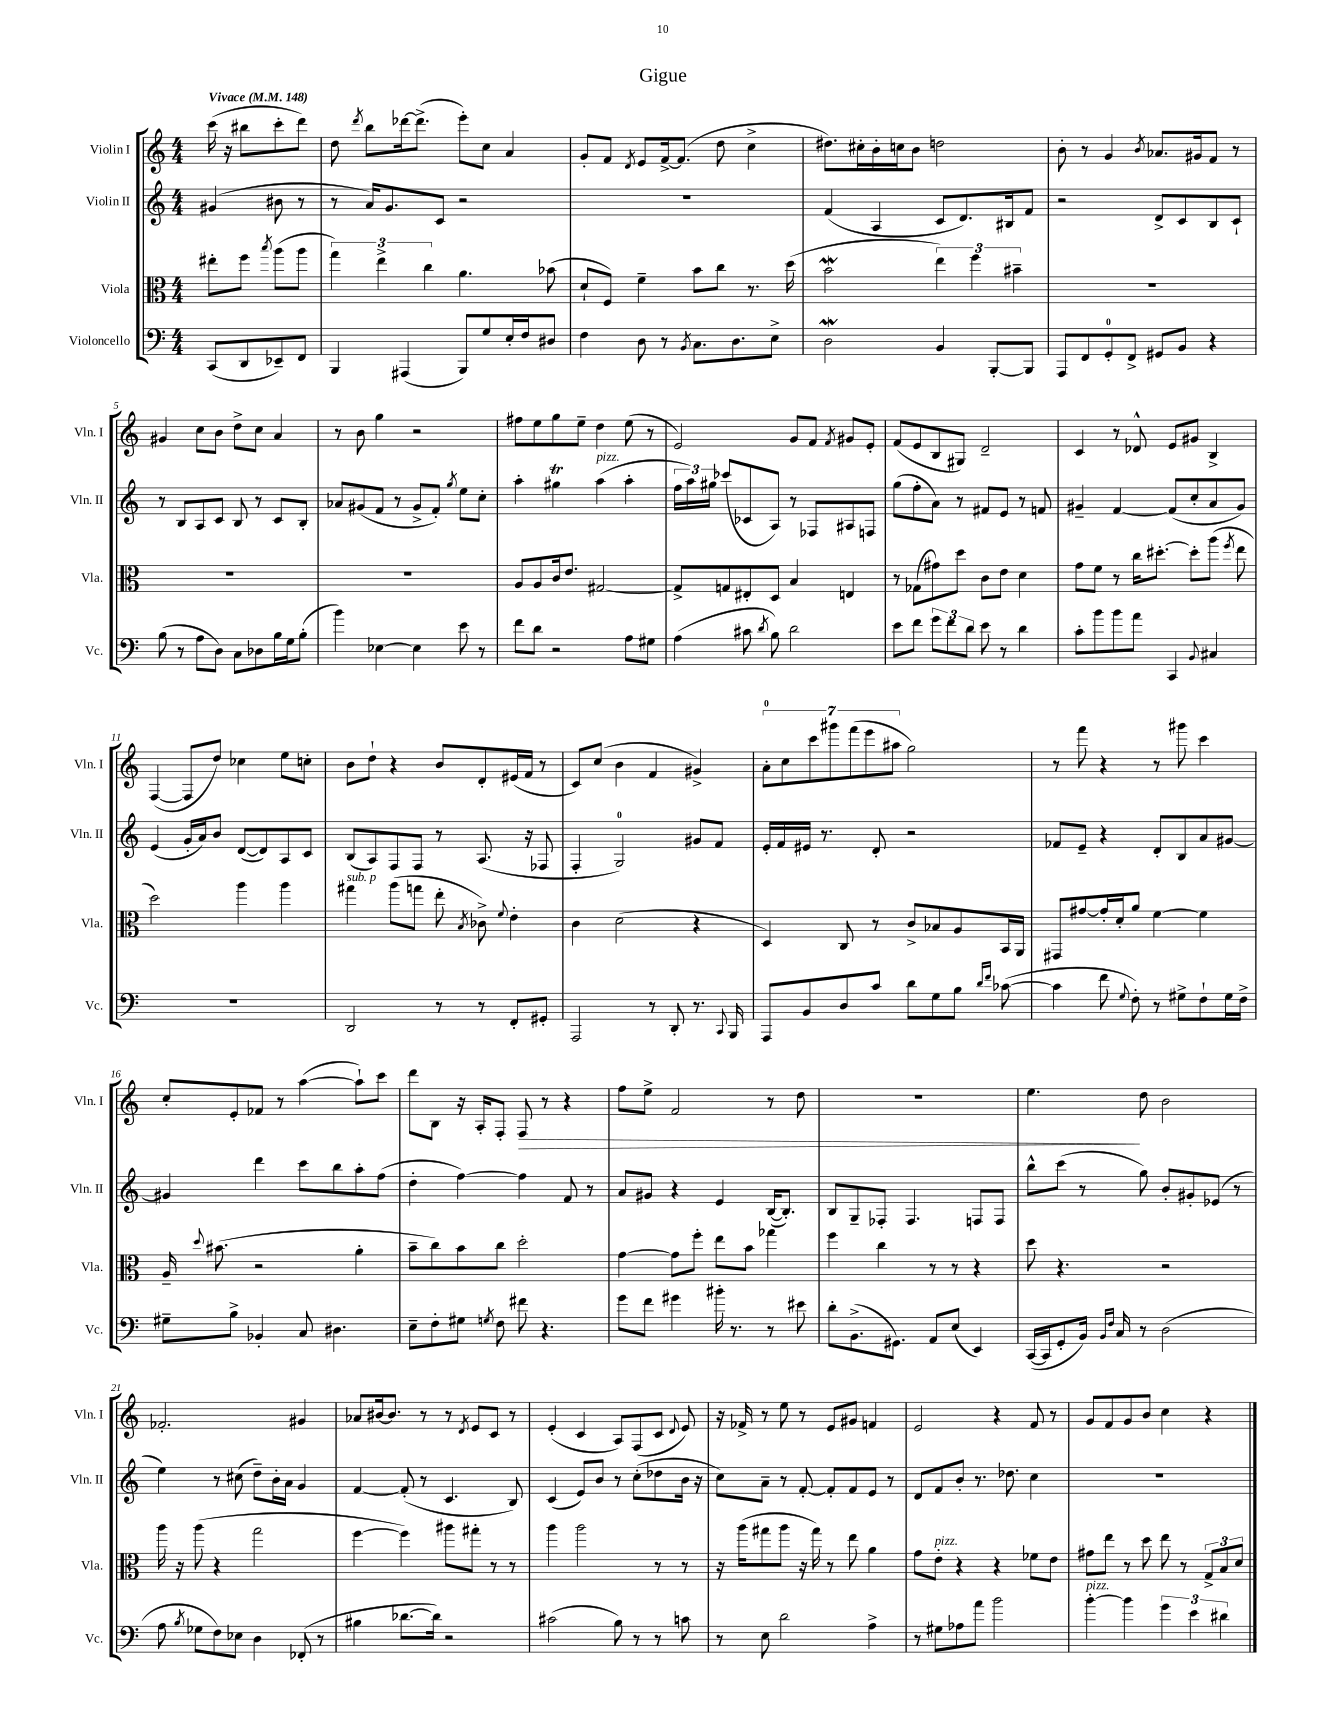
\header { title = "Gigue" }
<<
\new StaffGroup <<
\new Staff = "s0" \with { instrumentName = "Violin I" shortInstrumentName = "Vln. I" } {
    \clef treble \key c \major \numericTimeSignature \time 4/4 \partial 2 \tempo "Vivace" 4 = 148
    \autoBeamOff c'''16( r16 bis''8[ c'''8-. d'''8]) |
    d''8 \acciaccatura { d'''8 } b''8[ des'''16~ des'''8.]->( e'''8[-.) c''8] a'4 |
    g'8[-. f'8] \acciaccatura { d'8 } e'8[ f'16~-> f'8.]( d''8 c''4-> |
    dis''8.[) cis''16-. b'16-. c''16 b'8] d''2 |
    b'8-. r8 g'4 \acciaccatura { b'8 } aes'8.[ gis'16 f'8] r8 |
    gis'4 c''8[ b'8] d''8[-> c''8] a'4 |
    r8 b'8 g''4 r2 |
    fis''8[ e''8 g''8 e''8]-- d''4 e''8( r8 |
    e'2) g'8[ f'8] \acciaccatura { f'8 } gis'8[ e'8]-. |
    f'8[( e'8 b8 gis8]) d'2-- |
    c'4 r8 des'8-^ e'8[ gis'8] b4-> |
    f4~( f8[ d''8]) ces''4 e''8[ c''8]-. |
    b'8[ d''8]-! r4 b'8[ d'8-. eis'16( f'16] r8 |
    c'8[) c''8]( b'4 f'4 gis'4->) |
    \tuplet 7/4 { a'8[-0-. c''8 c'''8 gis'''8 f'''8( e'''8 ais''8] } g''2) |
    r8 f'''8 r4 r8 gis'''8 c'''4 |
    c''8[-. e'8-. fes'8] r8 a''4~( a''8[-!) c'''8] |
    d'''8[ b8] r16 a16[-. f8]-. f8\> r8 r4 |
    f''8[ e''8]-> f'2 r8 d''8 |
    R1 |
    e''4.\! d''8 b'2 |
    fes'2.-. gis'4 |
    aes'8[ bis'16~ bis'8.] r8 r8 \acciaccatura { d'8 } e'8[ c'8] r8 |
    e'4-.( c'4 a8[) f8( c'8] \appoggiatura { d'8 } e'8) |
    r16 fes'16-> r8 e''8 r8 e'8[ gis'8] f'4 |
    e'2 r4 f'8 r8 |
    g'8[ f'8 g'8 b'8] c''4 r4 \bar "|." |
}
\new Staff = "s1" \with { instrumentName = "Violin II" shortInstrumentName = "Vln. II" } {
    \clef treble \key c \major \numericTimeSignature \time 4/4 \partial 2
    \autoBeamOff gis'4( bis'8 r8 |
    r8 a'16[) g'8. c'8] r2 |
    R1 |
    f'4( a4 c'8[ d'8.) bis16 f'8] |
    r2 d'8[-> c'8 b8 c'8]-! |
    r8 b8[ a8 c'8] b8 r8 c'8[ b8]-. |
    aes'8[ gis'8( f'8] r8 gis'8[-> f'8]-.) \acciaccatura { g''8 } e''8[ c''8]-. |
    a''4-. gis''4\trill a''4^\markup { \italic "pizz." }( a''4-. |
    \tuplet 3/2 { f''16[ a''16) gis''16] } ces'''8[( ces'8 a8]) r8 fes8[ ais8 f8] |
    g''8[( f''8-. a'8]) r8 fis'8[ e'8] r8 f'8 |
    gis'4-- f'4~ f'8[( c''8-. a'8 gis'8]) |
    e'4( g'16[-. a'16) b'8] d'8[~( d'8) a8 c'8] |
    b8[( a8) f8 f8] r8 a8.( r16 fes8 |
    f4-. g2-0) gis'8[ f'8] |
    e'16[-. f'16 eis'16] r8. d'8-. r2 |
    fes'8[ e'8]-- r4 d'8[-. b8 a'8 gis'8]~ |
    gis'4 d'''4 c'''8[ b''8 a''8-. f''8]( |
    d''4-. f''4~) f''4 f'8 r8 |
    a'8[ gis'8] r4 e'4 b16[~( b8.]-.) |
    b8[ g8-- fes8]-. fes4. f8[ f8] |
    b''8[-^ c'''8]( r8 g''8) b'8[-. gis'8-. ees'8]( r8 |
    e''4) r8 cis''8( d''8[--) b'16-. a'16] g'4 |
    f'4~ f'8-.( r8 c'4. b8) |
    c'4( e'8[) b'8] r8 c''8[-.( des''8 b'16] r16 |
    c''8[) a'8]-- r8 f'8~-. f'8[-. f'8 e'8] r8 |
    d'8[ f'8 b'8]-. r8. des''8. c''4 |
    R1 \bar "|." |
}
\new Staff = "s2" \with { instrumentName = "Viola" shortInstrumentName = "Vla." } {
    \clef alto \key c \major \numericTimeSignature \time 4/4 \partial 2
    \autoBeamOff eis''8[-. f''8] \acciaccatura { b''8 } a''8[( a''8] |
    \tuplet 3/2 { g''4) e''4-> c''4 } a'4. bes'8( |
    d'8[-! f8]) f'4-- b'8[ c''8] r8. d''16( |
    b'2\mordent \tuplet 3/2 { e''4) f''4 bis'4-- } |
    R1 |
    R1 |
    R1 |
    a8[ a8 c'16 e'8.] gis2~ |
    gis8[-> g8 eis8-. d8] b4 e4 |
    r8 ges8[( gis'8) d''8] c'8[ e'8] d'4 |
    g'8[ f'8] r8 c''16[ dis''8.]~-. dis''8[-. a''8]( \acciaccatura { f''8 } e''8 |
    d''2) a''4 a''4 |
    gis''4^\markup { \italic "sub. p" } a''8[( g''8] e''8-. \acciaccatura { b8 } ces'8->) \appoggiatura { f'8 } e'4-. |
    c'4 d'2( r4 |
    d4) c8 r8 c'8[-> bes8 a8 b,16 a,16] |
    gis,8[ gis'8~ gis'16-. d'16-. a'8] f'4~ f'4 |
    a16-- \appoggiatura { d''8 } bis'8.( r2 a'4-. |
    b'8[-- c''8) b'8 c''8] d''2-. |
    g'4~ g'8[ f''8]-. e''8[ b'8] ges''4 |
    f''4 c''4 r8 r8 r4 |
    d''8 r4. r2 |
    a''16 r16 a''8( r4 g''2 |
    f''4~ f''4) ais''8[ gis''8]-. r8 r8 |
    a''4 a''2 r8 r8 |
    r16 a''16[( gis''8 a''8] r16 gis''16) r8 e''8 a'4 |
    g'8[ e'8]-.^\markup { \italic "pizz." } r4 r4 fes'8[ e'8] |
    gis'8[ e''8] r8 d''8 e''8 r8 \tuplet 3/2 { g8[-> b8 d'8] } \bar "|." |
}
\new Staff = "s3" \with { instrumentName = "Violoncello" shortInstrumentName = "Vc." } {
    \clef bass \key c \major \numericTimeSignature \time 4/4 \partial 2
    \autoBeamOff c,8[( d,8 ees,8--) f,8] |
    b,,4 ais,,4( b,,8[) g8 e16-. f16 dis8] |
    f4 d8 r8 \acciaccatura { b,8 } c8.[ d8. e8]-> |
    d2\mordent b,4 b,,8[~-. b,,8] |
    a,,8[ f,8 g,8-0-. f,8]-> gis,8[ b,8] r4 |
    b8( r8 a8[ d8]) c8[ des8 b16 g16 b8]-.( |
    b'4) ees4~ ees4 e'8 r8 |
    f'8[ d'8] r2 a8[ gis8] |
    a4( cis'8 \acciaccatura { d'8 } b8) d'2 |
    e'8[ f'8] \tuplet 3/2 { g'8[ f'8 d'8] } e'8 r8 d'4 |
    c'8[-. b'8 b'8 a'8] c,4 \appoggiatura { b,8 } cis4 |
    R1 |
    d,2 r8 r8 f,8[-. gis,8]-. |
    a,,2 r8 d,8-. r8. \appoggiatura { c,8 } b,,16 |
    a,,8[ b,8 d8 c'8] d'8[ g8 b8] \grace { d'16[ f'16] } ces'8~( |
    ces'4 f'8 \appoggiatura { g8 } f8-.) r8 gis8[-> f8-! gis16 f16]-> |
    gis8[-- b8]-> bes,4-. c8 dis4. |
    e8[-- f8-. gis8] \acciaccatura { g8 } f8 fis'8 r4. |
    g'8[ f'8] gis'4 bis'16-. r8. r8 eis'8 |
    d'8[-. b,8.->( gis,8.]) a,8[ e8]( e,4) |
    c,16[~( c,16 g,8-. b,16]) \grace { b,16[ f16] } c16 r8 d2( |
    a8 \acciaccatura { b8 } ges8[ f8) ees8] d4 fes,8-.( r8 |
    bis4 des'8.[~ des'16]) r2 |
    cis'2( b8) r8 r8 c'8 |
    r8 e8 d'2 a4-> |
    r8 gis8[ aes8 a'8] b'2 |
    b'4~-.^\markup { \italic "pizz." } b'4 \tuplet 3/2 { g'4 e'4 dis'4 } \bar "|." |
}
>>
>>
